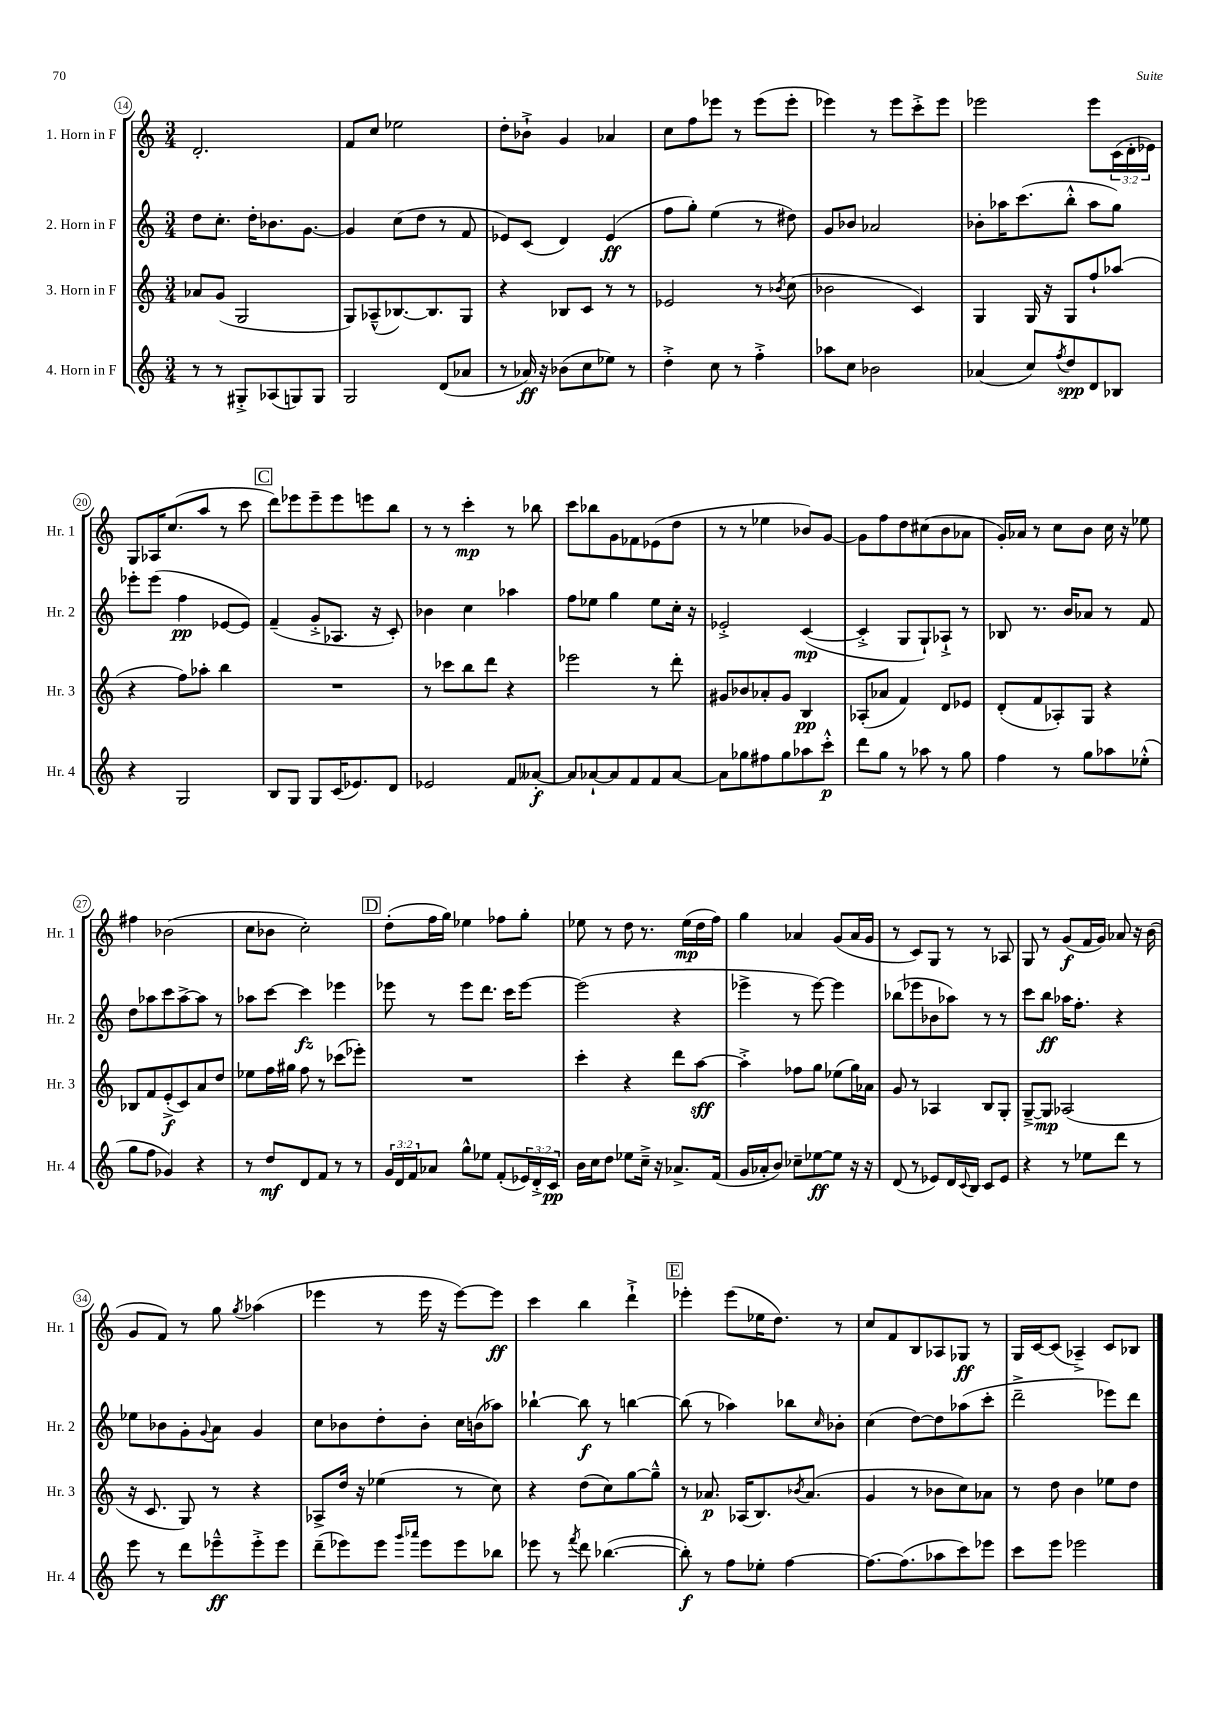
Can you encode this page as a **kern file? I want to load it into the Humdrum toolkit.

**kern	**dynam	**kern	**dynam	**kern	**dynam	**kern	**dynam
*part4	*part4	*part3	*part3	*part2	*part2	*part1	*part1
*staff4	*staff4	*staff3	*staff3	*staff2	*staff2	*staff1	*staff1
*I"4. Horn in F	*	*I"3. Horn in F	*	*I"2. Horn in F	*	*I"1. Horn in F	*
*I'Hr. 4	*	*I'Hr. 3	*	*I'Hr. 2	*	*I'Hr. 1	*
*clefG2	*	*clefG2	*	*clefG2	*	*clefG2	*
*k[]	*	*k[]	*	*k[]	*	*k[]	*
*M3/4	*	*M3/4	*	*M3/4	*	*M3/4	*
=14	=14	=14	=14	=14	=14	=14	=14
8r	.	8a-X/L	.	8dd\L	.	2.d'/	.
8r	.	(8g/J	.	8.cc'\J	.	.	.
8G#X'^/L	.	2G/	.	.	.	.	.
.	.	.	.	16dd'\KL	.	.	.
(8A-X/	.	.	.	8.b-X\	.	.	.
8Gn/)	.	.	.	.	.	.	.
.	.	.	.	[8.g\J	.	.	.
8G/J	.	.	.	.	.	.	.
=15	=15	=15	=15	=15	=15	=15	=15
2G/	.	8G/L)	.	4g/]	.	8f/L	.
.	.	(8A-X~^^/	.	.	.	8cc/J	.
.	.	[8.B-X/)	.	(8cc\L	.	2ee-X\	.
.	.	.	.	8dd\J	.	.	.
.	.	8.B-/]	.	.	.	.	.
(8d/L	.	.	.	8r	.	.	.
8a-X/J	.	8G/J	.	8f/	.	.	.
=16	=16	=16	=16	=16	=16	=16	=16
8r	.	4r	.	8e-X/L)	.	8dd'\L	.
16a-X/)	ff	.	.	(8c/J	.	8b-X`^\J	.
16r	.	.	.	.	.	.	.
(8b-X\L	.	8B-X/L	.	4d/)	.	4g/	.
8cc\	.	8c/J	.	.	.	.	.
8ee-X\J)	.	8r	.	(4e-/	ff	4a-X/	.
8r	.	8r	.	.	.	.	.
=17	=17	=17	=17	=17	=17	=17	=17
4dd'^\	.	2e-X/	.	8ff\L	.	8cc\L	.
.	.	.	.	8gg'\J)	.	8ff\	.
8cc\	.	.	.	(4ee\	.	8eee-X\J	.
8r	.	.	.	.	.	8r	.
4ff'^\	.	8r	.	8r	.	(8eee-\L	.
.	.	8qb-X/	.	.	.	.	.
.	.	(8cc\	.	8dd#X\)	.	8eee-'\J	.
=18	=18	=18	=18	=18	=18	=18	=18
8aa-X\L	.	2b-X\	.	8g/L	.	4eee-X\)	.
8cc\J	.	.	.	8b-X/J	.	.	.
2b-X\	.	.	.	2a-X/	.	8r	.
.	.	.	.	.	.	8eee-\L	.
.	.	4c/)	.	.	.	8ccc'^\	.
.	.	.	.	.	.	8eee-\J	.
=19	=19	=19	=19	=19	=19	=19	=19
(4a-X/	.	4G/	.	8b-X'\L	.	2eee-X\	.
.	.	.	.	16aa-X\K	.	.	.
.	.	.	.	(8.ccc\	.	.	.
8cc/L)	.	16G/	.	.	.	.	.
.	.	16r	.	.	.	.	.
8qff/	.	.	.	.	.	.	.
8dd/	spp	8G/L	.	8bb'^^\J	.	.	.
8d/	.	8ff`/	.	8aa-\L	.	8eee-\L	.
8B-X/J	.	(8aa-X/J	.	8gg\J)	.	(24c\L	.
.	.	.	.	.	.	24d'\	.
.	.	.	.	.	.	24e-X\JJ)	.
!!LO:LB:g=z
=20	=20	=20	=20	=20	=20	=20	=20
4r	.	4r	.	8eee-X'\L	.	8G/L	.
.	.	.	.	(8eee-\J	.	16A-X/K	.
.	.	.	.	.	.	(8.cc/	.
2G/	.	8ff\L)	.	4ff\	pp	.	.
.	.	8aa-X'\J	.	.	.	8aa/J	.
.	.	4bb\	.	[8e-X/L	.	8r	.
.	.	.	.	8e-/J])	.	8ccc\	.
!!LO:REH:place=s1:t=C
=21	=21	=21	=21	=21	=21	=21	=21
8B/L	.	2.r	.	(4f~/	.	8ddd\L)	.
8G/J	.	.	.	.	.	8eee-X\	.
8G/L	.	.	.	8g'^/L	.	8eee-~\	.
(16c/K	.	.	.	8.A-X/J	.	8eee-\	.
8.e-X/)	.	.	.	.	.	.	.
.	.	.	.	.	.	8eeen\	.
.	.	.	.	16r	.	.	.
8d/J	.	.	.	8c'/)	.	8bb\J	.
=22	=22	=22	=22	=22	=22	=22	=22
2e-X/	.	8r	.	4b-X\	.	8r	.
.	.	8ccc-X\L	.	.	.	8r	.
.	.	8bb\	.	4cc\	.	4ccc'\	mp
.	.	8ddd\J	.	.	.	.	.
8f/L	.	4r	.	4aa-X\	.	8r	.
[8a--X'/J	f	.	.	.	.	8bb-X\	.
=23	=23	=23	=23	=23	=23	=23	=23
8a--/L]	.	2eee-X\	.	8ff\L	.	8ccc\L	.
[8a-X`/	.	.	.	8ee-X\J	.	8bb-X\	.
8a-/]	.	.	.	4gg\	.	8g\	.
8f/	.	.	.	.	.	8f-X\	.
8f/	.	8r	.	8ee-\L	.	(8e-X\	.
[8a-/J	.	8ddd'\	.	16cc'\Jk	.	8dd\J	.
.	.	.	.	16r	.	.	.
=24	=24	=24	=24	=24	=24	=24	=24
8a-\L]	.	8g#X/L	.	2e-X'^/	.	8r	.
8gg-X\	.	8b-X/	.	.	.	8r	.
8ff#X\	.	8a-X'/	.	.	.	4ee-X\	.
8gg-\	.	8g#/J	.	.	.	.	.
8aa-X\	.	4B/	pp	([4c/	mp	8b-X/L)	.
8ccc'^^\J	p	.	.	.	.	[8g/J	.
=25	=25	=25	=25	=25	=25	=25	=25
8ddd\L	.	(8A-X'/L	.	4c'^/]	.	8g\L]	.
8gg\J	.	8a-X/J	.	.	.	8ff\	.
8r	.	4f/)	.	8G/L	.	8dd\	.
8aa-X\	.	.	.	8G`/)	.	(8cc#X\	.
8r	.	8d/L	.	8A-X`^/J	.	8b\	.
8gg\	.	8e-X/J	.	8r	.	8a-X\J	.
=26	=26	=26	=26	=26	=26	=26	=26
4ff\	.	(8d'/L	.	8B-X/	.	16g'/LL)	.
.	.	.	.	.	.	16a-X/JJ	.
.	.	8f/	.	8.r	.	8r	.
8r	.	8A-X'/)	.	.	.	8cc\L	.
.	.	.	.	16b/KL	.	.	.
8gg\L	.	8G/J	.	8a-X/J	.	8b\J	.
8aa-X\	.	4r	.	8r	.	16cc\	.
.	.	.	.	.	.	16r	.
(8ee-X'^^\J	.	.	.	8f/	.	8ee-X\	.
!!LO:LB:g=z
=27	=27	=27	=27	=27	=27	=27	=27
8gg\L	.	8B-X/L	.	8dd\L	.	4ff#X\	.
8ff\J	.	8f/	.	8aa-X\	.	.	.
4g-X/)	.	(8e'^/	f	8ccc\	.	(2b-X\	.
.	.	8c/)	.	[8aa-^\	.	.	.
4r	.	8a/	.	8aa-\J]	.	.	.
.	.	8dd/J	.	8r	.	.	.
=28	=28	=28	=28	=28	=28	=28	=28
8r	.	8ee-X\L	.	8aa-X\L	.	8cc\L	.
8dd/L	mf	16ff\L	.	[8ccc\J	.	8b-X\J	.
.	.	16gg#X\JJ	.	.	.	.	.
8d/	.	8ff\	.	4ccc\]	fz	2cc'\)	.
8f/J	.	8r	.	.	.	.	.
8r	.	(8ccc-X\L	.	4eee-X\	.	.	.
8r	.	8eee-X'\J)	.	.	.	.	.
!!LO:REH:place=s1:t=D
=29	=29	=29	=29	=29	=29	=29	=29
24g/LL	.	2.r	.	8eee-X\	.	(8dd'\L	.
24d/	.	.	.	.	.	.	.
24f/J	.	.	.	.	.	.	.
8a-X/J	.	.	.	8r	.	16ff\L	.
.	.	.	.	.	.	16gg\JJ)	.
8gg^^\L	.	.	.	8eee-\L	.	4ee-X\	.
8ee-X\J	.	.	.	8.ddd\J	.	.	.
(8f'/L	.	.	.	.	.	8ff-X\L	.
.	.	.	.	16ccc\KL	.	.	.
24e-X/L)	.	.	.	[8eee-\J	.	8gg'\J	.
24d'^/	.	.	.	.	.	.	.
24c/JJ	pp	.	.	.	.	.	.
=30	=30	=30	=30	=30	=30	=30	=30
16b\LL	.	4ccc'\	.	(2eee-\]	.	8ee-X\	.
16cc\J	.	.	.	.	.	.	.
8dd\J	.	.	.	.	.	8r	.
8ee-X\L	.	4r	.	.	.	8dd\	.
16cc~^\Jk	.	.	.	.	.	8.r	.
16r	.	.	.	.	.	.	.
8.a-X^/L	.	8ddd\L	.	4r	.	.	.
.	.	.	.	.	.	(16ee-\LL	mp
.	.	[8aa\J	sff	.	.	16dd\	.
(16f/Jk	.	.	.	.	.	16ff\JJ)	.
=31	=31	=31	=31	=31	=31	=31	=31
16g/LL	.	4aa'^\]	.	4eee-X^\	.	4gg\	.
16a-X'/J	.	.	.	.	.	.	.
8b/J)	.	.	.	.	.	.	.
8cc-X~\L	.	8ff-X\L	.	8r	.	4a-X/	.
[8ee-X\	ff	8gg\J	.	[8eee-\)	.	.	.
8ee-\J]	.	(8ee-X\L	.	4eee-\]	.	(8g/L	.
16r	.	16gg\L)	.	.	.	16a-/L	.
16r	.	16a-X\JJ	.	.	.	16g/JJ	.
=32	=32	=32	=32	=32	=32	=32	=32
(8d/	.	8g/	.	(8bb-X\L	.	8r	.
8r	.	8r	.	8eee-X\	.	8c/L)	.
8e-X/L)	.	4A-X/	.	8b-X\	.	8G/J	.
16d/L	.	.	.	8aa-X\J)	.	8r	.
8qqc/	.	.	.	.	.	.	.
16B/JJ	.	.	.	.	.	.	.
8c/L	.	8B/L	.	8r	.	8r	.
8e-/J	.	8G'/J	.	8r	.	8A-X/	.
=33	=33	=33	=33	=33	=33	=33	=33
4r	.	[8G~^/L	.	8ccc\L	.	8G/	.
.	.	8G/J]	mp	8bb\J	ff	8r	.
8r	.	(2A-X/	.	16aa-X\KL	.	(8g/L	f
.	.	.	.	8.ff'\J	.	.	.
8ee-X\L	.	.	.	.	.	16f/L	.
.	.	.	.	.	.	16g/JJ)	.
8ddd\J	.	.	.	4r	.	8a-X/	.
8r	.	.	.	.	.	16r	.
.	.	.	.	.	.	(16b\	.
!!LO:LB:g=z
=34	=34	=34	=34	=34	=34	=34	=34
8eee\	.	16r	.	8ee-X\L	.	8g/L	.
.	.	8.c/	.	.	.	.	.
8r	.	.	.	8b-X\	.	8f/J)	.
8ddd\L	.	8G/)	.	8g'\	.	8r	.
.	.	.	.	8qqg/	.	.	.
8eee-X~^^\	ff	8r	.	8a\J	.	8gg\	.
.	.	.	.	.	.	8qgg/	.
8eee-'^\	.	4r	.	4g/	.	(4aa-X\	.
8eee-\J	.	.	.	.	.	.	.
=35	=35	=35	=35	=35	=35	=35	=35
(8ddd~\L	.	8A-X^/L	.	8cc\L	.	4eee-X\	.
8eee-X\)	.	16dd/Jk	.	8b-X\	.	.	.
.	.	16r	.	.	.	.	.
8eee-\J	.	(4ee-X\	.	8dd'\	.	8r	.
16qqggg/LL	.	.	.	.	.	.	.
16qqaaa-X/JJ	.	.	.	.	.	.	.
8eee-\L	.	.	.	8b-'\J	.	16eee-\	.
.	.	.	.	.	.	16r	.
8eee-\	.	8r	.	16cc\LL	.	[8eee-\L)	.
.	.	.	.	(16bn\J	.	.	.
8bb-X\J	.	8cc\)	.	8aa-X\J)	.	8eee-\J]	ff
=36	=36	=36	=36	=36	=36	=36	=36
8eee-X\	.	4r	.	[4bb-X`\	.	4ccc\	.
8r	.	.	.	.	.	.	.
8qfff/	.	.	.	.	.	.	.
8ddd\	.	(8dd\L	.	8bb-\]	f	4bb\	.
([4.bb-X\	.	8cc\)	.	8r	.	.	.
.	.	[8gg\	.	[4bbn\	.	4ddd`^\	.
.	.	8gg~^^\J]	.	.	.	.	.
!!LO:REH:place=s1:t=E
=37	=37	=37	=37	=37	=37	=37	=37
8bb-'\])	f	8r	.	(8bb\]	.	4eee-X'\	.
8r	.	8.a-X/	p	8r	.	.	.
8ff\L	.	.	.	4aa-X\)	.	(8eee-\L	.
.	.	(16A-X/KL	.	.	.	.	.
8ee-X'\J	.	8.B/)	.	.	.	16ee-X\K	.
.	.	.	.	.	.	8.dd\J)	.
[4ff\	.	.	.	8bb-X\L	.	.	.
.	.	8qb-X/	.	.	.	.	.
.	.	(8.a-/J	.	.	.	.	.
.	.	.	.	16qqcc/	.	.	.
.	.	.	.	8b-X'\J	.	8r	.
=38	=38	=38	=38	=38	=38	=38	=38
8.ff\L_	.	4g/	.	(4cc\	.	8cc/L	.
.	.	.	.	.	.	8f/	.
(8.ff\]	.	.	.	.	.	.	.
.	.	8r	.	[8dd\L)	.	8B/	.
8aa-X\	.	8b-X\L	.	8dd\]	.	8A-X/	.
8ccc\)	.	8cc\)	.	(8aa-X\	.	8G-X/J	ff
8eee-X\J	.	8a-X\J	.	8ccc'\J	.	8r	.
=39	=39	=39	=39	=39	=39	=39	=39
8ccc\L	.	8r	.	2ddd~^\	.	16G/LL	.
.	.	.	.	.	.	[16c/J	.
8eee\J	.	8dd\	.	.	.	(8c/J]	.
2eee-X\	.	4b\	.	.	.	4A-X~^/)	.
.	.	8ee-X\L	.	8eee-X\L)	.	8c/L	.
.	.	8dd\J	.	8ddd\J	.	8B-X/J	.
==	==	==	==	==	==	==	==
*-	*-	*-	*-	*-	*-	*-	*-
